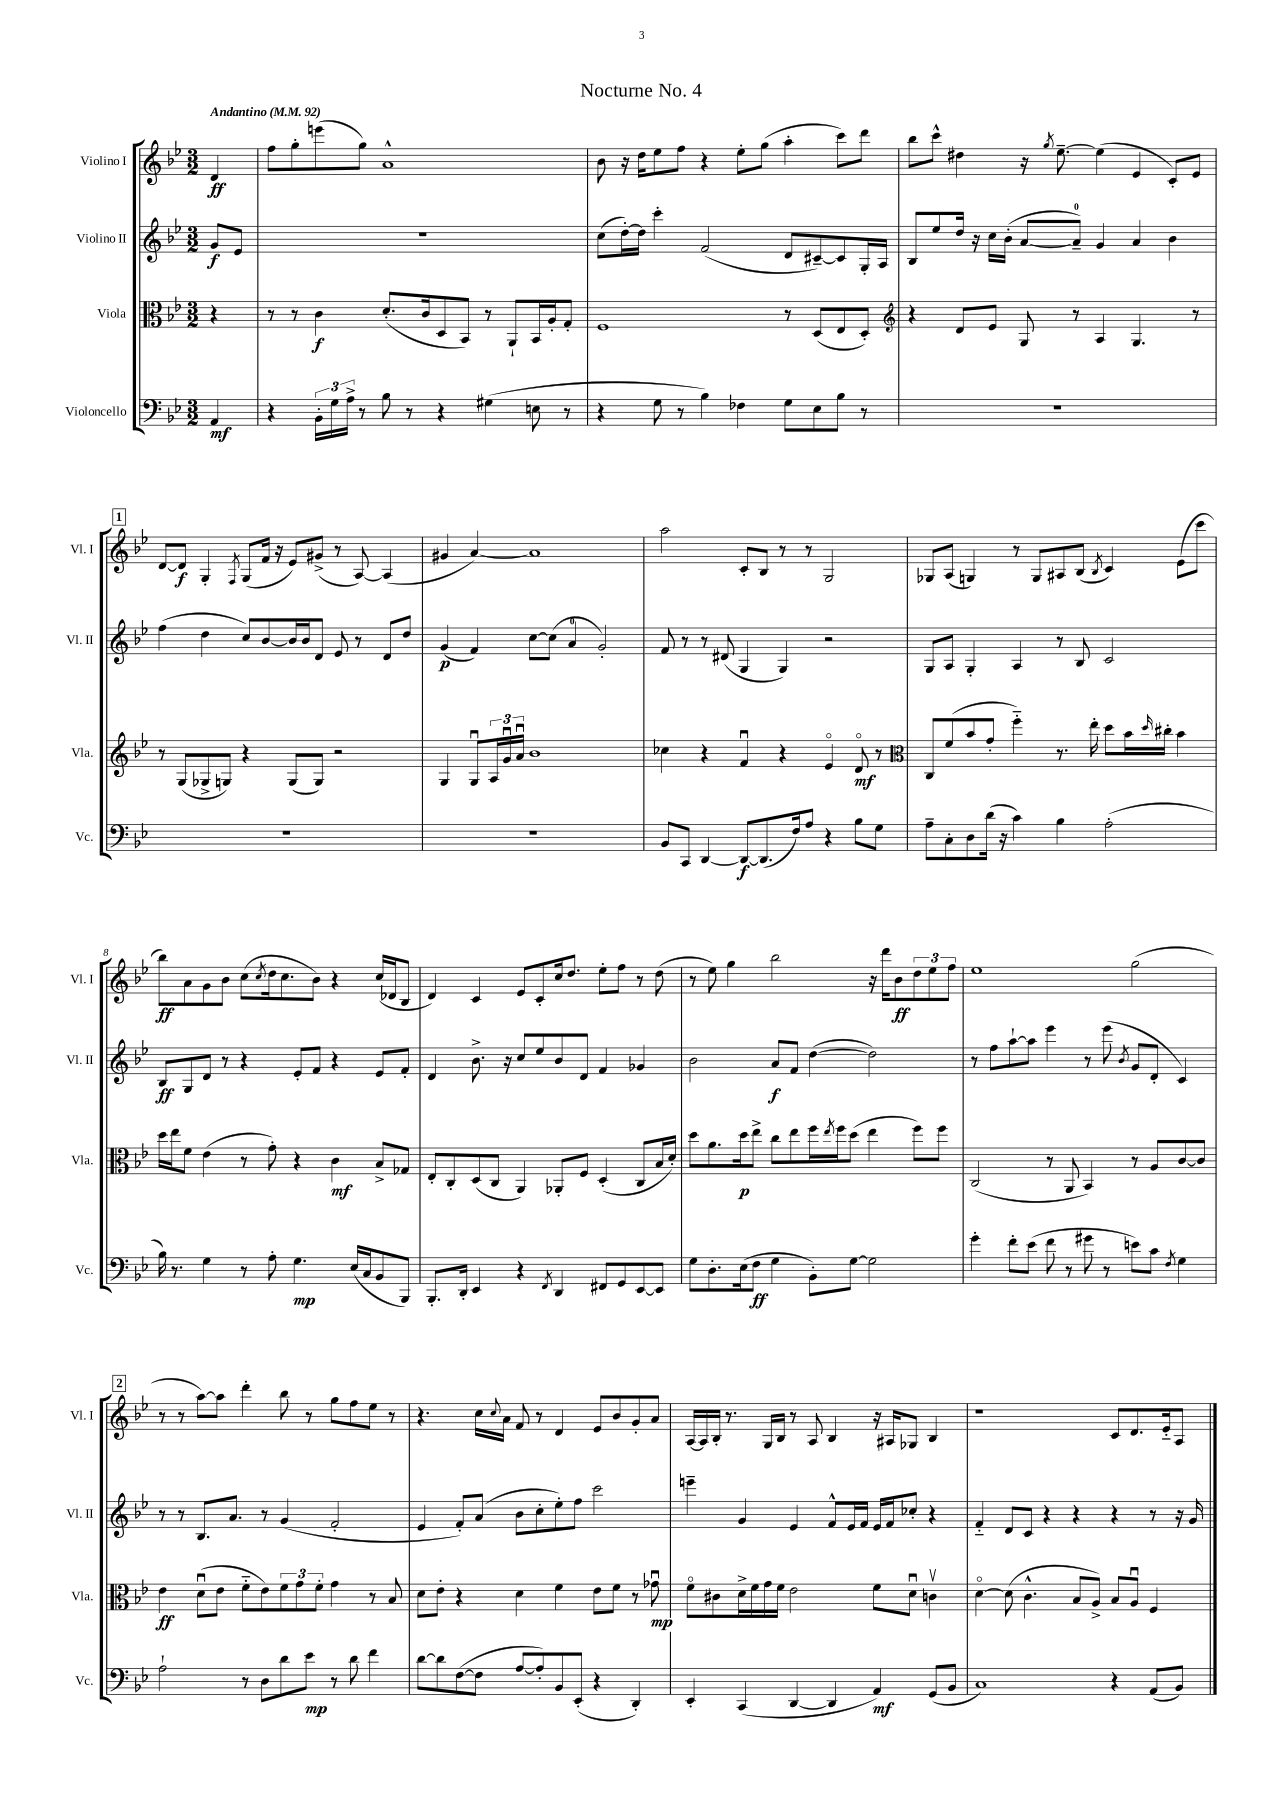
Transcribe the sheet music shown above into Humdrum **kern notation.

**kern	**dynam	**kern	**dynam	**kern	**dynam	**kern	**dynam
*part4	*part4	*part3	*part3	*part2	*part2	*part1	*part1
*staff4	*staff4	*staff3	*staff3	*staff2	*staff2	*staff1	*staff1
*I"Violoncello	*	*I"Viola	*	*I"Violino II	*	*I"Violino I	*
*I'Vc.	*	*I'Vla.	*	*I'Vl. II	*	*I'Vl. I	*
*clefF4	*	*clefC3	*	*clefG2	*	*clefG2	*
*k[b-e-]	*	*k[b-e-]	*	*k[b-e-]	*	*k[b-e-]	*
*M3/2	*	*M3/2	*	*M3/2	*	*M3/2	*
*MM92	*	*MM92	*	*MM92	*	*MM92	*
=	=	=	=	=	=	=	=
!	!	!	!	!	!	!LO:TX:a:B:t=Andantino	!
4AA/	mf	4r	.	8g/L	f	4d/	ff
.	.	.	.	8e-/J	.	.	.
=1	=1	=1	=1	=1	=1	=1	=1
4r	.	8r	.	1.r	.	8ff\L	.
.	.	8r	.	.	.	8gg'\	.
24BB-'\LL	.	4c\	f	.	.	(8eeen\	.
24G\	.	.	.	.	.	.	.
24A^\JJ	.	.	.	.	.	.	.
8r	.	.	.	.	.	8gg\J)	.
8B-\	.	(8.d'/L	.	.	.	1a^^	.
8r	.	.	.	.	.	.	.
.	.	16c/k	.	.	.	.	.
4r	.	8D/	.	.	.	.	.
.	.	8BB-/J)	.	.	.	.	.
(4G#X\	.	8r	.	.	.	.	.
.	.	8AA`/L	.	.	.	.	.
8En\	.	16BB-/L	.	.	.	.	.
.	.	16A'/J	.	.	.	.	.
8r	.	8G'/J	.	.	.	.	.
=2	=2	=2	=2	=2	=2	=2	=2
4r	.	1F	.	(8cc\L	.	8b-\	.
.	.	.	.	[16dd'\L)	.	16r	.
.	.	.	.	16dd\JJ]	.	16dd\KL	.
8G\	.	.	.	4ccc'\	.	8ee-\	.
8r	.	.	.	.	.	8ff\J	.
4B-\)	.	.	.	(2f/	.	4r	.
4F-X\	.	.	.	.	.	8ee-'\L	.
.	.	.	.	.	.	(8gg\J	.
8G\L	.	8r	.	8d/L	.	4aa'\	.
8E-\	.	(8D/L	.	[8c#X~/)	.	.	.
8B-\J	.	8E-/	.	8c#/]	.	8ccc\L)	.
8r	.	8D'/J)	.	16G'/L	.	8ddd\J	.
.	.	.	.	16A/JJ	.	.	.
=3	=3	=3	=3	=3	=3	=3	=3
*	*	*clefG2	*	*	*	*	*
1.r	.	4r	.	8B-/L	.	8bb-\L	.
.	.	.	.	8ee-/	.	8ccc^^\J	.
.	.	8d/L	.	16dd/Jk	.	4dd#X\	.
.	.	.	.	16r	.	.	.
.	.	8e-/J	.	16cc\LL	.	.	.
.	.	.	.	(16b-'\JJ	.	.	.
.	.	8G/	.	[8a/L	.	16r	.
.	.	.	.	.	.	8qgg/	.
.	.	.	.	.	.	[8.ee-~\	.
.	.	8r	.	8a~/J])	.	.	.
.	.	4A/	.	4g/	.	(4ee-\]	.
.	.	4.G/	.	4a/	.	4e-/	.
.	.	.	.	4b-\	.	8c'/L)	.
.	.	8r	.	.	.	8e-/J	.
!!LO:LB:g=z
!!LO:REH:place=s1:t=1
=4	=4	=4	=4	=4	=4	=4	=4
1.r	.	8r	.	(4ff\	.	[8d/L	.
.	.	(8G/L	.	.	.	8d/J]	f
.	.	8G-X^/	.	4dd\	.	4G'/	.
.	.	8Gn/J)	.	.	.	.	.
.	.	.	.	.	.	8qF/	.
.	.	4r	.	8cc/L)	.	(8G/L	.
.	.	.	.	[8b-/	.	16f/Jk	.
.	.	.	.	.	.	16r	.
.	.	(8G/L	.	16b-/L]	.	8e-/L)	.
.	.	.	.	16b-/J	.	.	.
.	.	8G/J)	.	8d/J	.	(8g#X^/J	.
.	.	2r	.	8e-/	.	8r	.
.	.	.	.	8r	.	[8A/)	.
.	.	.	.	8d/L	.	(4A/]	.
.	.	.	.	8dd/J	.	.	.
=5	=5	=5	=5	=5	=5	=5	=5
1.r	.	4G/	.	(4g/	p	4g#X/	.
.	.	8Gu/L	.	4f/)	.	[4a/)	.
.	.	24A/L	.	.	.	.	.
.	.	24gu/	.	.	.	.	.
.	.	24au/JJ	.	.	.	.	.
.	.	1b-	.	[8cc\L	.	1a]	.
.	.	.	.	(8cc\J]	.	.	.
.	.	.	.	4a/	.	.	.
.	.	.	.	2g'/)	.	.	.
=6	=6	=6	=6	=6	=6	=6	=6
8BB-/L	.	4cc-X\	.	8f/	.	2aa\	.
8CC/J	.	.	.	8r	.	.	.
[4DD/	.	4r	.	8r	.	.	.
.	.	.	.	(8d#X/	.	.	.
8DD/L_	f	4fu/	.	4G/	.	8c'/L	.
(8.DD/]	.	.	.	.	.	8B-/J	.
.	.	4r	.	4G/)	.	8r	.
16F/k)	.	.	.	.	.	.	.
8A/J	.	.	.	.	.	8r	.
4r	.	4e-/	.	2r	.	2G/	.
8B-\L	.	8d/	mf	.	.	.	.
8G\J	.	8r	.	.	.	.	.
=7	=7	=7	=7	=7	=7	=7	=7
*	*	*clefC3	*	*	*	*	*
8A~\L	.	8C/L	.	8G/L	.	8G-X/L	.
8C'\	.	(8f/	.	8A/J	.	(8A/J	.
8D\	.	8b-/	.	4G'/	.	4Gn/)	.
(16d\Jk	.	8g'/J	.	.	.	.	.
16r	.	.	.	.	.	.	.
4c\)	.	4ff\)	.	4A/	.	8r	.
.	.	.	.	.	.	8G/L	.
4B-\	.	8.r	.	8r	.	8A#X/	.
.	.	.	.	8B-/	.	(8B-/J	.
.	.	16ee-'\	.	.	.	.	.
.	.	.	.	.	.	8qB-/	.
(2A'\	.	8dd\L	.	2c/	.	4c/)	.
.	.	16b-\L	.	.	.	.	.
.	.	16qqdd/	.	.	.	.	.
.	.	16cc#X'\JJ	.	.	.	.	.
.	.	4b-\	.	.	.	(8e-\L	.
.	.	.	.	.	.	8ccc\J	.
!!LO:LB:g=z
=8	=8	=8	=8	=8	=8	=8	=8
16B-\)	.	16dd\LL	.	8B-/L	ff	8bb-\L)	ff
8.r	.	16ee-\J	.	.	.	.	.
.	.	8f\J	.	8G/	.	8a\	.
4G\	.	(4e-\	.	8d/J	.	8g\	.
.	.	.	.	8r	.	8b-\J	.
8r	.	8r	.	4r	.	(8cc\L	.
.	.	.	.	.	.	8qcc/	.
8A'\	.	8g'\)	.	.	.	16dd\k	.
.	.	.	.	.	.	8.cc\	.
4.G\	mp	4r	.	8e-'/L	.	.	.
.	.	.	.	8f/J	.	8b-\J)	.
.	.	4c\	mf	4r	.	4r	.
(16E-/LL	.	.	.	.	.	.	.
16C/J	.	.	.	.	.	.	.
8BB-/	.	8B-^/L	.	8e-/L	.	(16cc/LL	.
.	.	.	.	.	.	16d-X/J	.
8BBB-/J)	.	8G-X/J	.	8f'/J	.	8B-/J	.
=9	=9	=9	=9	=9	=9	=9	=9
8.BBB-'/L	.	8E-'/L	.	4d/	.	4d/)	.
.	.	8C'/	.	.	.	.	.
16DD'/Jk	.	.	.	.	.	.	.
4EE-/	.	(8D/	.	8.b-^\	.	4c/	.
.	.	8C/J	.	.	.	.	.
.	.	.	.	16r	.	.	.
4r	.	4AA/)	.	8cc/L	.	8e-/L	.
.	.	.	.	8ee-/	.	8c'/	.
8qFF/	.	.	.	.	.	.	.
4DD/	.	8AA-X'/L	.	8b-/	.	16cc/k	.
.	.	.	.	.	.	8.dd/J	.
.	.	8F/J	.	8d/J	.	.	.
8FF#X/L	.	(4D'/	.	4f/	.	8ee-'\L	.
8GG/	.	.	.	.	.	8ff\J	.
[8EE-/	.	8C/L	.	4g-X/	.	8r	.
8EE-/J]	.	16B-/L	.	.	.	(8dd\	.
.	.	16d'/JJ)	.	.	.	.	.
=10	=10	=10	=10	=10	=10	=10	=10
8G\L	.	8dd\L	.	2b-\	.	8r	.
8.D'\	.	8.a\	.	.	.	8ee-\)	.
.	.	.	.	.	.	4gg\	.
(16E-\k	.	16dd\k	p	.	.	.	.
8F\J	ff	8ee-^\J	.	.	.	.	.
4G\	.	8cc\L	.	8a/L	f	2bb-\	.
.	.	8ee-\	.	8f/J	.	.	.
8BB-'\L)	.	16ff\L	.	([4dd\	.	.	.
.	.	8qee-/	.	.	.	.	.
.	.	16ff\J	.	.	.	.	.
[8G\J	.	(8dd\J	.	.	.	.	.
2G\]	.	4ee-\	.	2dd\])	.	16r	.
.	.	.	.	.	.	16ddd\KL	.
.	.	.	.	.	.	8b-\	ff
.	.	8ff\L)	.	.	.	12dd\	.
.	.	.	.	.	.	12ee-\	.
.	.	8ff\J	.	.	.	.	.
.	.	.	.	.	.	12ff\J	.
=11	=11	=11	=11	=11	=11	=11	=11
4g'\	.	(2C/	.	8r	.	1ee-	.
.	.	.	.	8ff\L	.	.	.
8f'\L	.	.	.	[8aa`\	.	.	.
(8e-\J	.	.	.	8aa\J]	.	.	.
8f\	.	8r	.	4eee-\	.	.	.
8r	.	8AA/	.	.	.	.	.
8g#X\	.	4BB-/)	.	8r	.	.	.
8r	.	.	.	(8eee-\	.	.	.
.	.	.	.	8qb-/	.	.	.
8en\L)	.	8r	.	8g/L	.	(2gg\	.
8c\J	.	8A/L	.	8d'/J	.	.	.
8qF/	.	.	.	.	.	.	.
4G\	.	[8c/	.	4c/)	.	.	.
.	.	8c/J]	.	.	.	.	.
!!LO:LB:g=z
!!LO:REH:place=s1:t=2
=12	=12	=12	=12	=12	=12	=12	=12
2A`\	.	4e-\	ff	8r	.	8r	.
.	.	.	.	8r	.	8r	.
.	.	(8du\L	.	8.B-/L	.	[8aa\L)	.
.	.	8e-\J	.	.	.	8aa\J]	.
.	.	.	.	8.a/J	.	.	.
8r	.	8f\L	.	.	.	4ddd'\	.
8D\L	.	8e-\)	.	8r	.	.	.
8d\	.	12f\	.	(4g/	.	8bb-\	.
.	.	12g\	.	.	.	.	.
8e-\J	mp	.	.	.	.	8r	.
.	.	12f'\J	.	.	.	.	.
8r	.	4g\	.	2f'/	.	8gg\L	.
8d\	.	.	.	.	.	8ff\	.
4f\	.	8r	.	.	.	8ee-\J	.
.	.	8B-/	.	.	.	8r	.
=13	=13	=13	=13	=13	=13	=13	=13
[8d\L	.	8d\L	.	4e-/	.	4.r	.
8d\]	.	8e-'\J	.	.	.	.	.
([8F\	.	4r	.	8f'/L)	.	.	.
8F\J]	.	.	.	(8a/J	.	16cc\LL	.
.	.	.	.	.	.	8qqcc/	.
.	.	.	.	.	.	16a\JJ	.
[8A/L	.	4d\	.	8b-\L	.	8f/	.
8A'/])	.	.	.	8cc'\	.	8r	.
8BB-/	.	4f\	.	8ee-'\)	.	4d/	.
(8EE-'/J	.	.	.	8ff\J	.	.	.
4r	.	8e-\L	.	2ccc\	.	8e-/L	.
.	.	8f\J	.	.	.	8b-/	.
4DD'/)	.	8r	.	.	.	8g'/	.
.	.	8g-Xu\	mp	.	.	8a/J	.
=14	=14	=14	=14	=14	=14	=14	=14
4EE-'/	.	8f\L	.	4eeen~\	.	[16A/LL	.
.	.	.	.	.	.	16A/]	.
.	.	8c#X\	.	.	.	16B-'/JJ	.
.	.	.	.	.	.	8.r	.
(4CC/	.	16d^\L	.	4g/	.	.	.
.	.	16f\	.	.	.	.	.
.	.	16g\	.	.	.	16G/LL	.
.	.	16f\JJ	.	.	.	16B-/JJ	.
[4DD/	.	2e-\	.	4e-/	.	8r	.
.	.	.	.	.	.	8A/	.
4DD/]	.	.	.	8f^^/L	.	4B-/	.
.	.	.	.	16e-/L	.	.	.
.	.	.	.	16f/JJ	.	.	.
4AA/)	mf	8f\L	.	16e-/LL	.	16r	.
.	.	.	.	16f/J	.	16A#X/KL	.
.	.	8du\J	.	8cc-X'/J	.	8G-X/J	.
(8GG/L	.	4cnv\	.	4r	.	4B-/	.
8BB-/J	.	.	.	.	.	.	.
=15	=15	=15	=15	=15	=15	=15	=15
1C)	.	[4d\	.	4f/	.	1r	.
.	.	(8d\]	.	8d/L	.	.	.
.	.	4.c^^\	.	8c/J	.	.	.
.	.	.	.	4r	.	.	.
.	.	8B-/L	.	4r	.	.	.
.	.	8A^/J)	.	.	.	.	.
4r	.	8B-/L	.	4r	.	8c/L	.
.	.	8Au/J	.	.	.	8.d/	.
(8AA/L	.	4F/	.	8r	.	.	.
.	.	.	.	.	.	16e-/k	.
8BB-/J)	.	.	.	16r	.	8A/J	.
.	.	.	.	16g/	.	.	.
==	==	==	==	==	==	==	==
*-	*-	*-	*-	*-	*-	*-	*-
